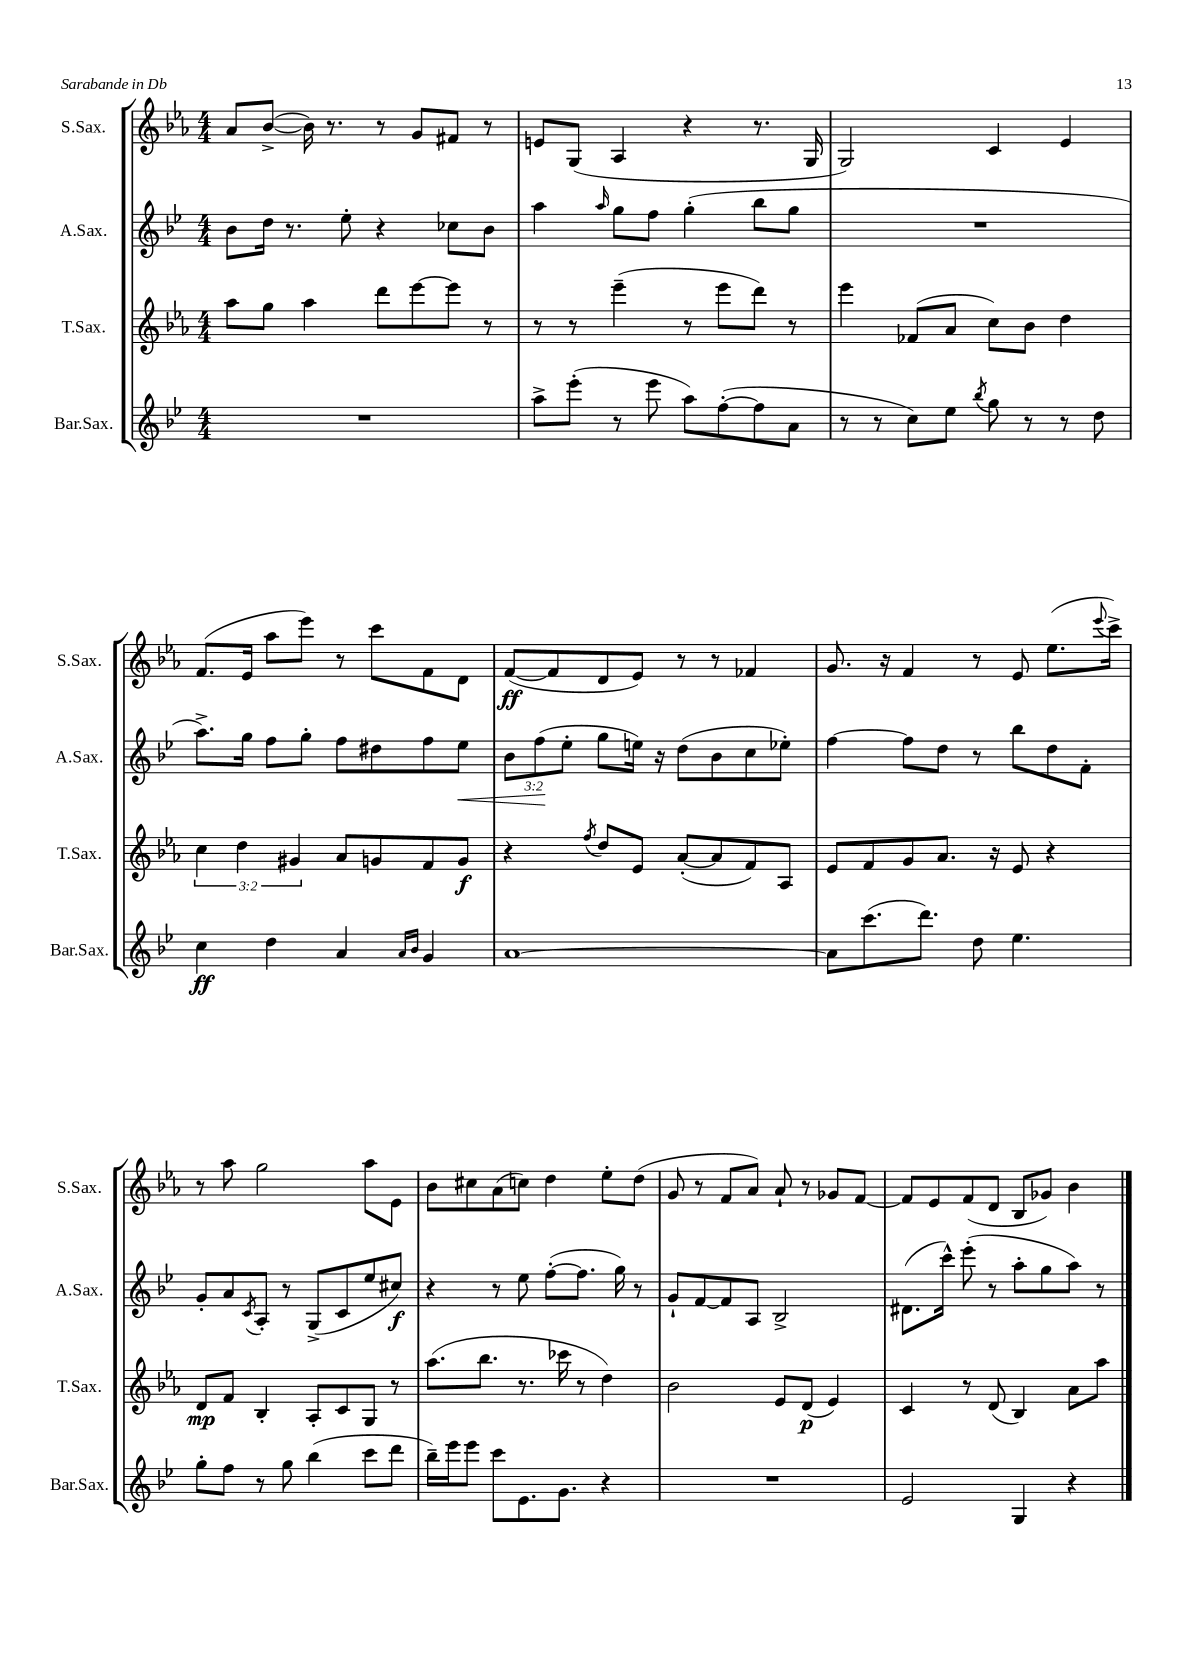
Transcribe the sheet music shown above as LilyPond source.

<<
\new StaffGroup <<
\new Staff = "s0" \with { instrumentName = "S.Sax." shortInstrumentName = "S.Sax." } {
    \clef treble \key ees \major \numericTimeSignature \time 4/4
    aes'8 bes'8~->( bes'16) r8. r8 g'8 fis'8 r8 |
    e'8 g8( aes4 r4 r8. g16 |
    g2) c'4 ees'4 |
    f'8.( ees'16 aes''8 ees'''8) r8 c'''8 f'8 d'8 |
    f'8~\ff( f'8 d'8 ees'8) r8 r8 fes'4 |
    g'8. r16 f'4 r8 ees'8 ees''8.( \appoggiatura { ees'''8 } c'''16->) |
    r8 aes''8 g''2 aes''8 ees'8 |
    bes'8 cis''8 aes'8( c''8) d''4 ees''8-. d''8( |
    g'8 r8 f'8 aes'8) aes'8-! r8 ges'8 f'8~ |
    f'8 ees'8 f'8( d'8 bes8 ges'8) bes'4 \bar "|." |
}
\new Staff = "s1" \with { instrumentName = "A.Sax." shortInstrumentName = "A.Sax." } {
    \clef treble \key bes \major \numericTimeSignature \time 4/4 \override Staff.TupletNumber.text = #tuplet-number::calc-fraction-text
    bes'8 d''16 r8. ees''8-. r4 ces''8 bes'8 |
    a''4 \grace { a''16 } g''8 f''8 g''4-.( bes''8 g''8 |
    R1 |
    a''8.->) g''16 f''8 g''8-. f''8 dis''8 f''8 ees''8\< |
    \tuplet 3/2 { bes'8 f''8\!( ees''8-. } g''8 e''16) r16 d''8( bes'8 c''8 ees''8-.) |
    f''4~ f''8 d''8 r8 bes''8 d''8 f'8-. |
    g'8-. a'8 \acciaccatura { c'8 } a8-. r8 g8->( c'8 ees''8 cis''8\f) |
    r4 r8 ees''8 f''8~-.( f''8. g''16) r8 |
    g'8-! f'8~ f'8 a8 bes2-> |
    dis'8.( c'''16-^) ees'''8-.( r8 a''8-. g''8 a''8) r8 \bar "|." |
}
\new Staff = "s2" \with { instrumentName = "T.Sax." shortInstrumentName = "T.Sax." } {
    \clef treble \key ees \major \numericTimeSignature \time 4/4 \override Staff.TupletNumber.text = #tuplet-number::calc-fraction-text
    aes''8 g''8 aes''4 d'''8 ees'''8~ ees'''8 r8 |
    r8 r8 ees'''4--( r8 ees'''8 d'''8) r8 |
    ees'''4 fes'8( aes'8 c''8) bes'8 d''4 |
    \tuplet 3/2 { c''4 d''4 gis'4 } aes'8 g'8 f'8 g'8\f |
    r4 \acciaccatura { f''8 } d''8 ees'8 aes'8~-.( aes'8 f'8) aes8 |
    ees'8 f'8 g'8 aes'8. r16 ees'8 r4 |
    d'8\mp f'8 bes4-. aes8-. c'8 g8 r8 |
    aes''8.( bes''8. r8. ces'''16 r8 d''4) |
    bes'2 ees'8 d'8\p( ees'4) |
    c'4 r8 d'8( bes4) aes'8 aes''8 \bar "|." |
}
\new Staff = "s3" \with { instrumentName = "Bar.Sax." shortInstrumentName = "Bar.Sax." } {
    \clef treble \key bes \major \numericTimeSignature \time 4/4
    R1 |
    a''8-> ees'''8-.( r8 ees'''8 a''8) f''8~-.( f''8 a'8 |
    r8 r8 c''8) ees''8 \acciaccatura { bes''8 } g''8 r8 r8 d''8 |
    c''4\ff d''4 a'4 \grace { a'16 bes'16 } g'4 |
    a'1~ |
    a'8 c'''8.( d'''8.) d''8 ees''4. |
    g''8-. f''8 r8 g''8 bes''4( c'''8 d'''8 |
    bes''16--) ees'''16 ees'''8 c'''8 ees'8. g'8. r4 |
    R1 |
    ees'2 g4 r4 \bar "|." |
}
>>
>>
\layout { \context { \Score \remove "Bar_number_engraver" } }
